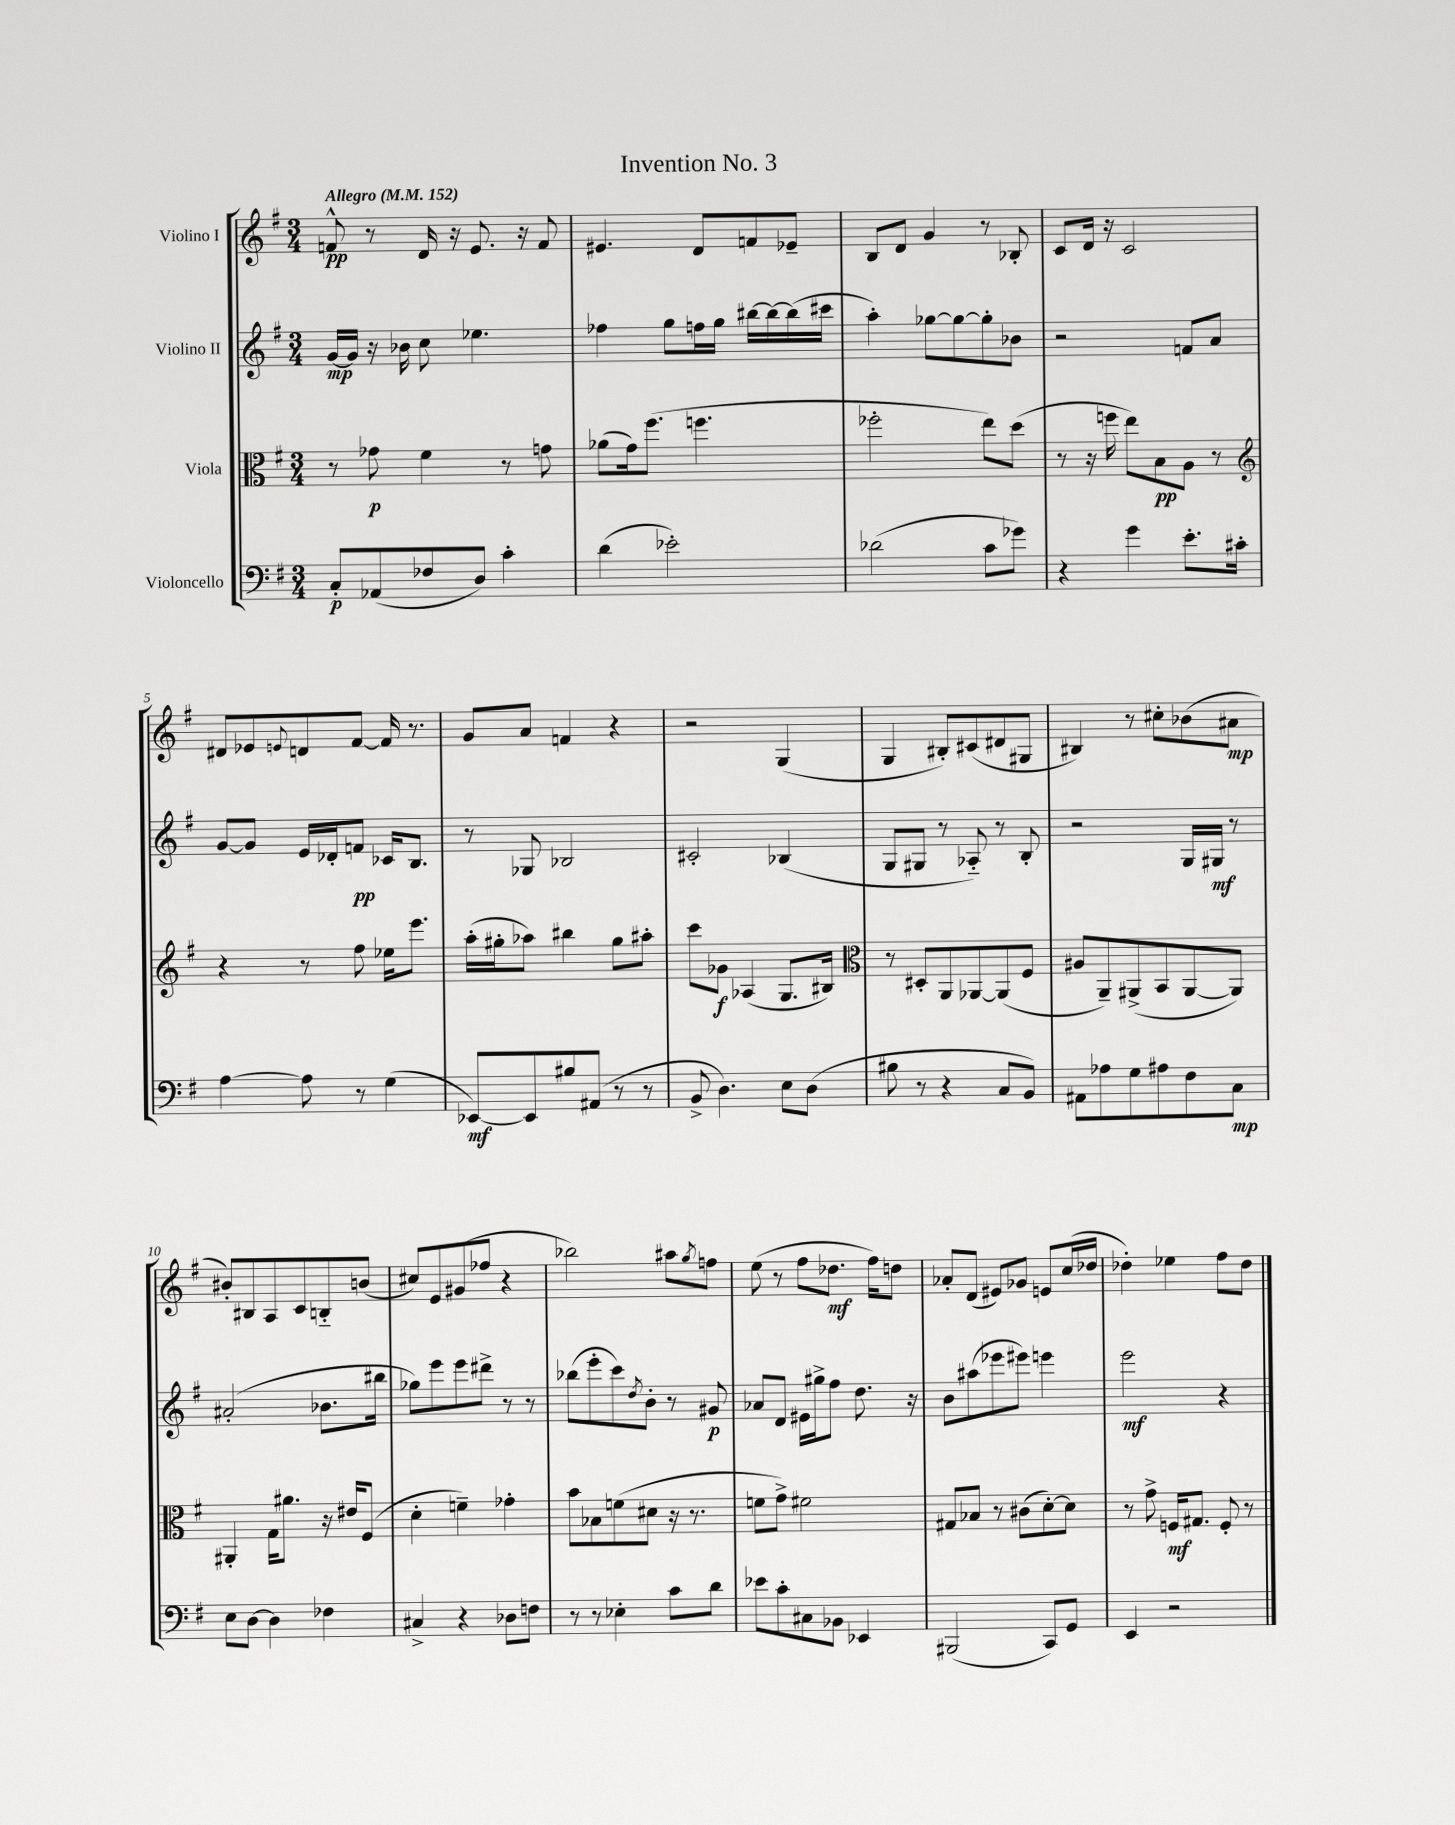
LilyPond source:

\header { title = "Invention No. 3" }
<<
\new StaffGroup <<
\new Staff = "s0" \with { instrumentName = "Violino I" } {
    \clef treble \key g \major \numericTimeSignature \time 3/4 \tempo "Allegro" 4 = 152
    f'8-^\pp r8 d'16 r16 e'8. r16 f'8 |
    eis'4. d'8 f'8 ees'8-- |
    b8 d'8 g'4 r8 bes8-. |
    c'8 d'16 r16 c'2 |
    dis'8 ees'8 \appoggiatura { e'8 } d'8 fis'8~ fis'16 r8. |
    g'8 a'8 f'4 r4 |
    r2 g4( |
    g4 bis8-.) cis'8( dis'8 gis8 |
    bis4) r8 cis''8-. bes'8( ais'8\mp |
    bis'8-.) bis8 a8 c'8 b8-_ b'8( |
    cis''8) e'8 gis'8( fes''8 r4 |
    bes''2) ais''8 \acciaccatura { g''8 } f''8 |
    e''8( r8 fis''8 des''8.\mf fis''16) d''8 |
    aes'8-. d'8( eis'8) ges'8 e'8 c''16( des''16 |
    des''4-.) ees''4 fis''8 des''8 \bar "|." |
}
\new Staff = "s1" \with { instrumentName = "Violino II" } {
    \clef treble \key g \major \numericTimeSignature \time 3/4
    g'16~\mp g'16 r16 bes'16 c''8 ees''4. |
    fes''4 g''8 f''16 g''16 bis''16~ bis''16~ bis''16( cis'''16 |
    a''4-.) ges''8~ ges''8~ ges''8-. bes'8 |
    r2 f'8 a'8 |
    g'8~ g'8 e'16 des'16-. f'8\pp ces'16 b8. |
    r8 ges8 bes2 |
    cis'2-. bes4( |
    g8 gis8 r8 aes8-_) r8 b8-. |
    r2 g16 gis16\mf r8 |
    ais'2-.( bes'8. bis''16 |
    ges''8) e'''8 e'''8 dis'''8-> r8 r8 |
    bes''8( e'''8-. c'''8) \acciaccatura { d''8 } b'8-. r8 gis'8\p |
    aes'8 d'8 eis'16 gis''16-> fis''8 d''8. r16 |
    b'8 ais''8( ees'''8 eis'''8) e'''4 |
    e'''2\mf r4 \bar "|." |
}
\new Staff = "s2" \with { instrumentName = "Viola" } {
    \clef alto \key g \major \numericTimeSignature \time 3/4
    r8 ges'8\p fis'4 r8 g'8 |
    aes'8( g'16) fis''8.( f''4. |
    fes''2-. e''8) d''8( |
    r8 r16 f''16 e''8) b8\pp a8 r8 |
    \clef treble r4 r8 fis''8 ees''16 e'''8. |
    a''16-.( gis''16-. aes''8) bis''4 gis''8 ais''8-. |
    c'''8 ges'8\f aes4( g8. bis16) |
    \clef alto r8 dis8-. a,8 aes,8~ aes,8( fis8 |
    ais8 a,8--) ais,8->( b,8 ais,8~ ais,8) |
    ais,4-. g16 ais'8. r16 eis'16 fis8( |
    d'4-. f'4--) ges'4-. |
    b'8 bes8 f'8( dis'8 r16 r8. |
    f'8 g'8->) fis'2 |
    gis8 bes8 r8 cis'8( d'8~-.) d'8 |
    r8 g'8-> f16\mf gis8. f8-. r8 \bar "|." |
}
\new Staff = "s3" \with { instrumentName = "Violoncello" } {
    \clef bass \key g \major \numericTimeSignature \time 3/4
    c8-.\p aes,8( fes8 d8) c'4-. |
    d'4( ees'2-.) |
    des'2( c'8 ges'8) |
    r4 g'4 e'8.-. cis'16-. |
    a4~ a8 r8 g4( |
    ees,8~\mf) ees,8 bis8 ais,8( r8 r8 |
    b,8-> d4.) e8 d8( |
    bis8 r8 r4 c8 b,8) |
    ais,8 aes8 g8 ais8 fis8 c8\mp |
    e8 d8~ d4 fes4 |
    cis4-> r4 des8 f8 |
    r8 r8 ees4-. c'8 d'8 |
    ees'8 c'8-. cis8 bes,8 ees,4 |
    bis,,2( c,8) g,8 |
    e,4 r2 \bar "|." |
}
>>
>>
